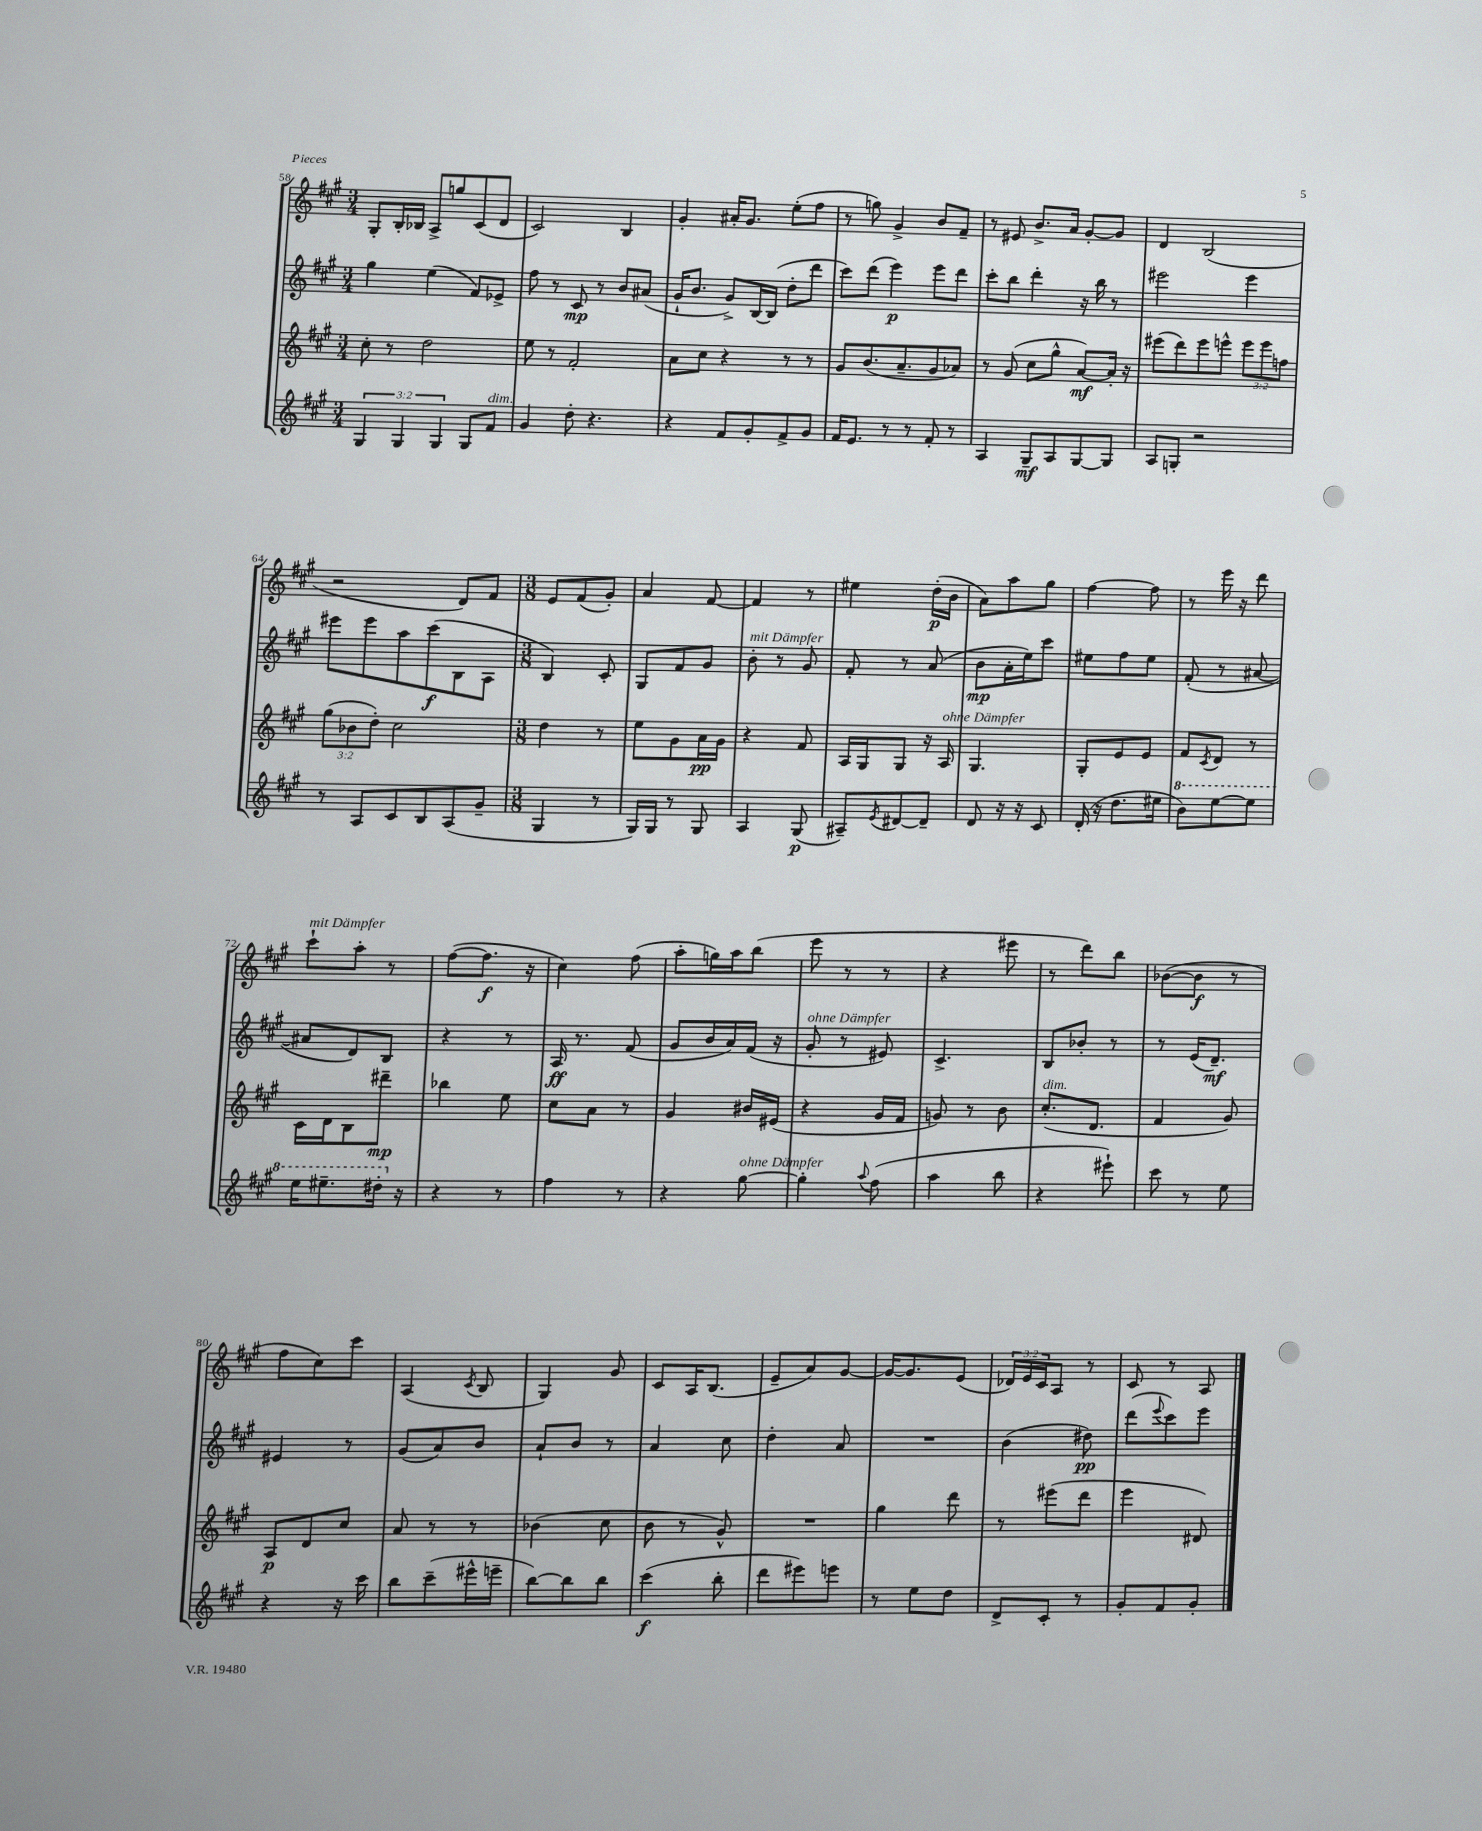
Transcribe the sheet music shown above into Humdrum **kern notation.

**kern	**dynam	**kern	**dynam	**kern	**dynam	**kern	**dynam
*part4	*part4	*part3	*part3	*part2	*part2	*part1	*part1
*staff4	*staff4	*staff3	*staff3	*staff2	*staff2	*staff1	*staff1
*clefG2	*	*clefG2	*	*clefG2	*	*clefG2	*
*k[f#c#g#]	*	*k[f#c#g#]	*	*k[f#c#g#]	*	*k[f#c#g#]	*
*M3/4	*	*M3/4	*	*M3/4	*	*M3/4	*
=58	=58	=58	=58	=58	=58	=58	=58
6G#/	.	8cc#'\	.	4gg#\	.	8G#'/L	.
.	.	8r	.	.	.	16B'/L	.
6G#/	.	.	.	.	.	.	.
.	.	.	.	.	.	16B-X/JJ	.
.	.	2dd\	.	(4ee\	.	8A^/L	.
6G#/	.	.	.	.	.	.	.
.	.	.	.	.	.	8ggn/	.
8G#/L	.	.	.	8f#/L)	.	(8c#/	.
!LO:TX:a:i:t=dim.	!	!	!	!	!	!	!
8f#/J	.	.	.	8e-X^/J	.	8d/J	.
=59	=59	=59	=59	=59	=59	=59	=59
4g#/	.	8ee\	.	8ff#\	.	2c#/)	.
.	.	8r	.	8r	.	.	.
8dd'\	.	2f#'/	.	8c#/	mp	.	.
4.r	.	.	.	8r	.	.	.
.	.	.	.	8b/L	.	4B/	.
.	.	.	.	(8a#X/J	.	.	.
=60	=60	=60	=60	=60	=60	=60	=60
4r	.	8a\L	.	16g#`/KL	.	4g#'/	.
.	.	.	.	8.b/J	.	.	.
.	.	8cc#\J	.	.	.	.	.
8f#/L	.	4r	.	8g#^/L)	.	16a#X'/KL	.
.	.	.	.	.	.	8.g#/J	.
8g#'/	.	.	.	[16B/L	.	.	.
.	.	.	.	(16B/JJ]	.	.	.
8f#^/	.	8r	.	8dd'\L	.	(8ee'\L	.
8g#/J	.	8r	.	8ddd\J	.	8ff#\J	.
=61	=61	=61	=61	=61	=61	=61	=61
16f#/KL	.	8g#/L	.	8ccc#\L)	.	8r	.
8.e/J	.	.	.	.	.	.	.
.	.	(8.b/	.	(8ddd\J	.	8ggn\)	.
8r	.	.	.	4eee\)	p	4g#^/	.
.	.	8.a~/	.	.	.	.	.
8r	.	.	.	.	.	.	.
8f#'/	.	8g#/	.	8eee\L	.	8b/L	.
8r	.	8a-X/J)	.	8ddd\J	.	8f#~/J	.
=62	=62	=62	=62	=62	=62	=62	=62
4A/	.	8r	.	8ccc#'\L	.	8r	.
.	.	(8g#/	.	8bb\J	.	8e#X/	.
8G#~/L	mf	8cc#\L	.	4ddd'\	.	8.b^/L	.
8A/	.	8gg#^^\J	.	.	.	.	.
.	.	.	.	.	.	16a/Jk	.
[8G#/	.	[8a/L)	mf	16r	.	[8g#'/L	.
.	.	.	.	16bb\	.	.	.
8G#/J]	.	16a'/Jk]	.	8r	.	8g#/J]	.
.	.	16r	.	.	.	.	.
=63	=63	=63	=63	=63	=63	=63	=63
8A/L	.	(8eee#X\L	.	2eee#X\	.	4d/	.
8Gn'/J	.	8ddd\)	.	.	.	.	.
2r	.	8eee#\	.	.	.	(2B/	.
.	.	8eeen^^\J	.	.	.	.	.
.	.	12eee\L	.	4eee#\	.	.	.
.	.	12eee\	.	.	.	.	.
.	.	12ffn\J	.	.	.	.	.
!!LO:LB:g=z
=64	=64	=64	=64	=64	=64	=64	=64
8r	.	(12gg#\L	.	8eee#X\L	.	2r	.
.	.	12b-X\	.	.	.	.	.
8A/L	.	.	.	8eee#\	.	.	.
.	.	12dd'\J)	.	.	.	.	.
8c#/	.	2cc#\	.	8aa\	.	.	.
8B/	.	.	.	(8ccc#\	f	.	.
(8A/	.	.	.	8B\	.	8d/L)	.
8g#~/J	.	.	.	8A\J	.	8f#/J	.
=65	=65	=65	=65	=65	=65	=65	=65
*M3/8	*	*M3/8	*	*M3/8	*	*M3/8	*
4G#/	.	4dd\	.	4B/)	.	8e/L	.
.	.	.	.	.	.	(8f#/	.
8r	.	8r	.	8c#'/	.	8g#'/J)	.
=66	=66	=66	=66	=66	=66	=66	=66
16G#/LL)	.	8ee\L	.	8G#/L	.	4a/	.
16G#/JJ	.	.	.	.	.	.	.
8r	.	8g#\	.	8f#/	.	.	.
8G#/	.	16a\L	pp	8g#/J	.	[8f#/	.
.	.	16g#\JJ	.	.	.	.	.
=67	=67	=67	=67	=67	=67	=67	=67
!	!	!	!	!LO:TX:a:i:t=mit Dämpfer	!	!	!
4A/	.	4r	.	8b'\	.	4f#/]	.
.	.	.	.	8r	.	.	.
(8G#/	p	8f#/	.	8g#/	.	8r	.
=68	=68	=68	=68	=68	=68	=68	=68
8A#X~/L)	.	16A/LL	.	8f#'/	.	4ee#X\	.
.	.	16G#/J	.	.	.	.	.
8qe/	.	.	.	.	.	.	.
[8d#X/	.	8G#/J	.	8r	.	.	.
8d#~/J]	.	16r	.	(8a/	.	(16dd'\LL	p
!	!	!LO:TX:a:i:t=ohne Dämpfer	!	!	!	!	!
.	.	16A/	.	.	.	16b\JJ	.
=69	=69	=69	=69	=69	=69	=69	=69
8d/	.	4.G#/	.	8b\L	mp	8a\L)	.
16r	.	.	.	16a'\L	.	8aa\	.
16r	.	.	.	16ee\J)	.	.	.
8c#/	.	.	.	8ccc#\J	.	8gg#\J	.
=70	=70	=70	=70	=70	=70	=70	=70
(16d'/	.	8G#'/L	.	8ee#X\L	.	[4ff#\	.
16r	.	.	.	.	.	.	.
8.dd\L	.	8e/	.	8ff#\	.	.	.
.	.	8e/J	.	8ee#\J	.	8ff#\]	.
16ee#X\Jk	.	.	.	.	.	.	.
=71	=71	=71	=71	=71	=71	=71	=71
*8va	*	*	*	*	*	*	*
8bb\L)	.	8f#/L	.	(8f#'/	.	8r	.
.	.	8qc#/	.	.	.	.	.
[8eee\	.	8d/J	.	8r	.	16eee\	.
.	.	.	.	.	.	16r	.
8eee\J]	.	8r	.	[8a#X/	.	8ddd\	.
!!LO:LB:g=z
=72	=72	=72	=72	=72	=72	=72	=72
!	!	!	!	!	!	!LO:TX:a:i:t=mit Dämpfer	!
16eee\KL	.	16c#\LL	.	8a#X/L]	.	8ccc#`\L	.
8.eee#X~\	.	16d\J	.	.	.	.	.
.	.	8B\	.	8d/)	.	8aa'\J	.
16ddd#X'\Jk	.	8ddd#X~\J	mp	8B/J	.	8r	.
*X8va	*	*	*	*	*	*	*
16r	.	.	.	.	.	.	.
=73	=73	=73	=73	=73	=73	=73	=73
4r	.	4bb-X\	.	4r	.	([8ff#\L	.
.	.	.	.	.	.	8.ff#\J]	f
8r	.	8ee\	.	8r	.	.	.
.	.	.	.	.	.	16r	.
=74	=74	=74	=74	=74	=74	=74	=74
4ff#\	.	8cc#\L	.	16A/	ff	4cc#\)	.
.	.	.	.	8.r	.	.	.
.	.	8a\J	.	.	.	.	.
8r	.	8r	.	(8f#/	.	(8ff#\	.
=75	=75	=75	=75	=75	=75	=75	=75
4r	.	4g#/	.	8g#/L	.	8aa'\L	.
.	.	.	.	16b/L	.	16ggn\L)	.
.	.	.	.	16a/)	.	16aa\J	.
!LO:TX:a:i:t=ohne Dämpfer	!	!	!	!	!	!	!
[8gg#\	.	16b#X/LL	.	(16f#/JJ	.	(8bb\J	.
.	.	(16e#X/JJ	.	16r	.	.	.
=76	=76	=76	=76	=76	=76	=76	=76
!	!	!	!	!LO:TX:a:i:t=ohne Dämpfer	!	!	!
4gg#'\]	.	4r	.	8g#'/	.	8eee\	.
.	.	.	.	8r	.	8r	.
8qqaa/	.	.	.	.	.	.	.
(8ff#\	.	16g#/LL	.	8e#X/)	.	8r	.
.	.	16f#/JJ	.	.	.	.	.
=77	=77	=77	=77	=77	=77	=77	=77
4aa\	.	8gn/)	.	4.c#^/	.	4r	.
.	.	8r	.	.	.	.	.
8bb\	.	8b\	.	.	.	8eee#X\	.
=78	=78	=78	=78	=78	=78	=78	=78
!	!	!LO:TX:a:i:t=dim.	!	!	!	!	!
4r	.	(8.cc#'/L	.	8B/L	.	8r	.
.	.	.	.	8b-X'/J	.	8ddd\L)	.
.	.	8.d/J	.	.	.	.	.
8eee#X`\)	.	.	.	8r	.	8bb\J	.
=79	=79	=79	=79	=79	=79	=79	=79
8ccc#\	.	4f#/	.	8r	.	([8b-X\L	.
8r	.	.	.	(16e/KL	.	8b-\J]	f
.	.	.	.	8.d~/J)	mf	.	.
8ee\	.	8g#/)	.	.	.	8r	.
!!LO:LB:g=z
=80	=80	=80	=80	=80	=80	=80	=80
4r	.	8A/L	p	4e#X/	.	8ff#\L	.
.	.	8d/	.	.	.	8cc#\)	.
16r	.	8cc#/J	.	8r	.	8ccc#\J	.
16ccc#\	.	.	.	.	.	.	.
=81	=81	=81	=81	=81	=81	=81	=81
8bb\L	.	8a/	.	(8g#/L	.	(4A/	.
(8ccc#~\	.	8r	.	8a/)	.	.	.
.	.	.	.	.	.	8qc#/	.
16eee#X^^\L	.	8r	.	8b/J	.	8B/	.
16eeen~\JJ	.	.	.	.	.	.	.
=82	=82	=82	=82	=82	=82	=82	=82
[8bb\L)	.	(4b-X\	.	8a`/L	.	4G#/)	.
8bb\]	.	.	.	8b/J	.	.	.
8bb\J	.	8cc#\	.	8r	.	8g#/	.
=83	=83	=83	=83	=83	=83	=83	=83
(4ccc#\	f	8b\	.	4a/	.	8c#/L	.
.	.	8r	.	.	.	16A/K	.
.	.	.	.	.	.	(8.B/J	.
8bb'\	.	8g#^^/)	.	8cc#\	.	.	.
=84	=84	=84	=84	=84	=84	=84	=84
8ddd\L	.	4.r	.	4dd'\	.	8e~/L	.
8eee#X\)	.	.	.	.	.	8a/)	.
8eeen\J	.	.	.	8a/	.	[8g#/J	.
=85	=85	=85	=85	=85	=85	=85	=85
8r	.	4gg#\	.	4.r	.	16g#/KL_	.
.	.	.	.	.	.	8.g#/]	.
8ee\L	.	.	.	.	.	.	.
8dd\J	.	8ddd\	.	.	.	(8e/J	.
=86	=86	=86	=86	=86	=86	=86	=86
8d^/L	.	8r	.	(4b\	.	24d-X/LL)	.
.	.	.	.	.	.	24e/	.
.	.	.	.	.	.	24c#/J	.
8c#'/J	.	(8eee#X\L	.	.	.	8A/J	.
8r	.	8ddd\J	.	8dd#X\)	pp	8r	.
=87	=87	=87	=87	=87	=87	=87	=87
8g#'/L	.	4eee\	.	(8ddd\L	.	8c#/	.
.	.	.	.	8qqeee/	.	.	.
8f#/	.	.	.	8ccc#\)	.	8r	.
8g#'/J	.	8d#X/)	.	8eee\J	.	8A/	.
==	==	==	==	==	==	==	==
*-	*-	*-	*-	*-	*-	*-	*-
